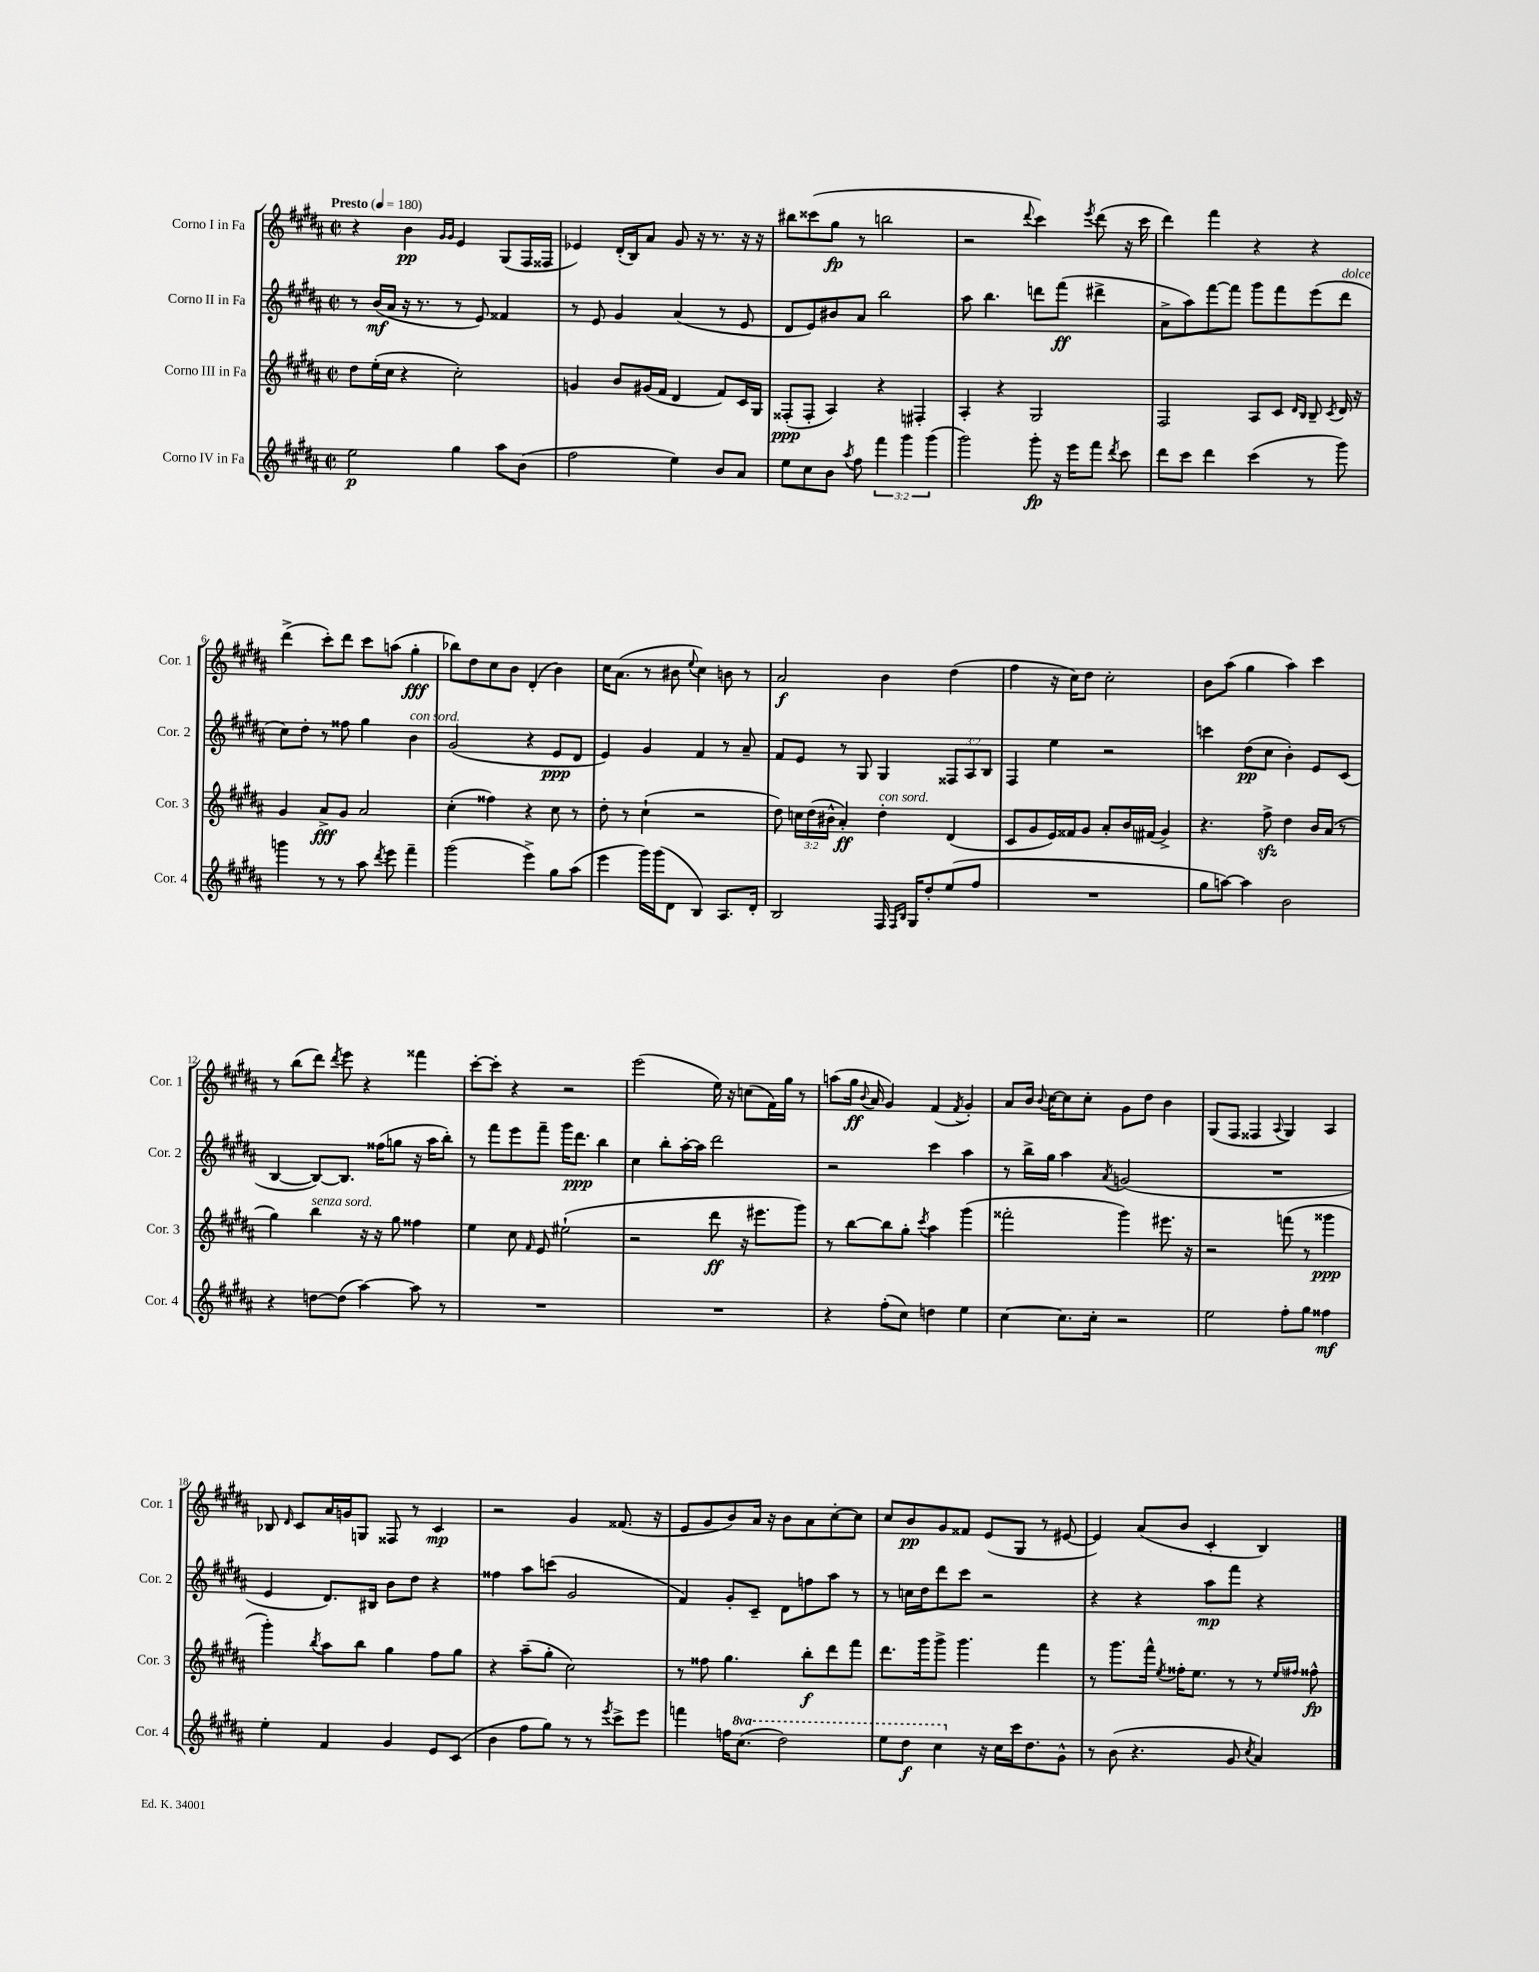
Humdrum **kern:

**kern	**dynam	**kern	**dynam	**kern	**dynam	**kern	**dynam
*part4	*part4	*part3	*part3	*part2	*part2	*part1	*part1
*staff4	*staff4	*staff3	*staff3	*staff2	*staff2	*staff1	*staff1
*I"Corno IV in Fa	*	*I"Corno III in Fa	*	*I"Corno II in Fa	*	*I"Corno I in Fa	*
*I'Cor. 4	*	*I'Cor. 3	*	*I'Cor. 2	*	*I'Cor. 1	*
*clefG2	*	*clefG2	*	*clefG2	*	*clefG2	*
*k[f#c#g#d#a#]	*	*k[f#c#g#d#a#]	*	*k[f#c#g#d#a#]	*	*k[f#c#g#d#a#]	*
*M2/2	*	*M2/2	*	*M2/2	*	*M2/2	*
*met(c|)	*	*met(c|)	*	*met(c|)	*	*met(c|)	*
*MM180	*	*MM180	*	*MM180	*	*MM180	*
=1	=1	=1	=1	=1	=1	=1	=1
!	!	!	!	!	!	!LO:TX:a:B:t=Presto	!
2ee\	p	8dd#\L	.	8r	.	4r	.
.	.	(16ee'\L	.	(16b/LL	mf	.	.
.	.	16cc#\JJ	.	16a#/JJ	.	.	.
.	.	4r	.	16r	.	4b\	pp
.	.	.	.	8.r	.	.	.
.	.	.	.	.	.	16qqg#/LL	.
.	.	.	.	.	.	16qqg#/JJ	.
4gg#\	.	2cc#'\)	.	8r	.	4e/	.
.	.	.	.	8e/)	.	.	.
8aa#\L	.	.	.	4f##X/	.	(8G#/L	.
(8b\J	.	.	.	.	.	16F#/L	.
.	.	.	.	.	.	16F##X/JJ	.
=2	=2	=2	=2	=2	=2	=2	=2
2ff#\	.	4gn/	.	8r	.	4e-X/)	.
.	.	.	.	8e/	.	.	.
.	.	8b/L	.	4g#/	.	(16d#'/LL	.
.	.	.	.	.	.	16B/J)	.
.	.	(16g#X/L	.	.	.	8a#/J	.
.	.	16f#/JJ	.	.	.	.	.
4ee\)	.	4d#/	.	(4a#/	.	8g#/	.
.	.	.	.	.	.	16r	.
.	.	.	.	.	.	8.r	.
8b/L	.	8f#/L)	.	8r	.	.	.
8a#/J	.	16c#/L	.	8e/	.	16r	.
.	.	16G#/JJ	.	.	.	16r	.
=3	=3	=3	=3	=3	=3	=3	=3
8ee\L	.	(8F##X'/L	ppp	8d#/L	.	8bb#X\L	.
8cc#\	.	8F##'/J	.	8e/)	.	(8ccc##X\	.
8b\J	.	4A#/)	.	8b#X/	.	8gg#\J	fp
8qaa#/	.	.	.	.	.	.	.
8ff#\	.	.	.	8a#/J	.	8r	.
6fff#\	.	4r	.	2bb\	.	2bbn\	.
6ggg#\	.	.	.	.	.	.	.
.	.	4F#X'/	.	.	.	.	.
(6ggg#\	.	.	.	.	.	.	.
=4	=4	=4	=4	=4	=4	=4	=4
2ggg#\)	.	4A#'/	.	8aa#\	.	2r	.
.	.	.	.	4.bb\	.	.	.
.	.	4r	.	.	.	.	.
.	.	.	.	.	.	8qqddd#/	.
8ggg#'\	fp	2G#/	.	8dddn\L	.	4ccc#\)	.
16r	.	.	.	(8fff#\J	ff	.	.
16eee\KL	.	.	.	.	.	.	.
.	.	.	.	.	.	8qeee/	.
8fff#\J	.	.	.	4ddd#X^\	.	(8ddd#\	.
8qddd#/	.	.	.	.	.	.	.
8ccc#\	.	.	.	.	.	16r	.
.	.	.	.	.	.	16ccc#\	.
=5	=5	=5	=5	=5	=5	=5	=5
8ddd#\L	.	2F#/	.	8a#^\L	.	4ddd#\)	.
8ccc#\J	.	.	.	8aa#\)	.	.	.
4ddd#\	.	.	.	[8fff#\	.	4fff#\	.
.	.	.	.	8fff#\J]	.	.	.
(4ccc#\	.	8A#/L	.	8ggg#\L	.	4r	.
.	.	8c#/J	.	8fff#\	.	.	.
.	.	16qqd#/LL	.	.	.	.	.
.	.	16qqB/JJ	.	.	.	.	.
8r	.	8B~/	.	(8eee\	.	4r	.
.	.	8qc#/	.	.	.	.	.
!	!	!	!	!LO:TX:a:i:t=dolce	!	!	!
8ggg#\)	.	16d#/	.	8ddd#\J	.	.	.
.	.	16r	.	.	.	.	.
!!LO:LB:g=z
=6	=6	=6	=6	=6	=6	=6	=6
4gggn\	.	4g#/	.	8cc#\L)	.	(4ddd#^\	.
.	.	.	.	8dd#'\J	.	.	.
8r	.	8a#^/L	fff	8r	.	8ccc#'\L)	.
8r	.	8g#/J	.	8ff##X\	.	8ddd#\J	.
8aa#\	.	2a#/	.	4gg#\	.	8ccc#\L	.
8qddd#/	.	.	.	.	.	.	.
8eee\	.	.	.	.	.	(8aan\J	.
!	!	!	!	!LO:TX:a:i:t=con sord.	!	!	!
4fff#~\	.	.	.	4b\	.	4gg#'\	fff
=7	=7	=7	=7	=7	=7	=7	=7
(2ggg#\	.	(4cc#'\	.	(2g#/	.	8bb-X\L)	.
.	.	.	.	.	.	8dd#\	.
.	.	4ff##X\)	.	.	.	8cc#\	.
.	.	.	.	.	.	8b\J	.
4eee^\)	.	4r	.	4r	.	(4d#'/	.
8gg#\L	.	8cc#\	.	8e/L	ppp	4b\)	.
(8aa#\J	.	8r	.	8d#/J	.	.	.
=8	=8	=8	=8	=8	=8	=8	=8
4eee\	.	8dd#'\	.	4e/)	.	16cc#\KL	.
.	.	.	.	.	.	(8.a#\J	.
.	.	8r	.	.	.	.	.
16ggg#\LL)	.	(4cc#`\	.	4g#/	.	8r	.
(16ggg#\J	.	.	.	.	.	.	.
8d#\J	.	.	.	.	.	8b#X\	.
.	.	.	.	.	.	8qqee/	.
4B/)	.	2r	.	4f#/	.	4cc#\)	.
8.A#/L	.	.	.	8r	.	8bn\	.
.	.	.	.	8a#~/	.	8r	.
16d#'/Jk	.	.	.	.	.	.	.
=9	=9	=9	=9	=9	=9	=9	=9
2B/	.	8dd#\)	.	8f#/L	.	2a#/	f
.	.	24ccn\LL	.	8e/J	.	.	.
.	.	(24dd#\	.	.	.	.	.
.	.	24b#X^^\JJ	.	.	.	.	.
.	.	4a#'/)	ff	8r	.	.	.
.	.	.	.	8G#/	.	.	.
!	!	!LO:TX:a:i:t=con sord.	!	!	!	!	!
16F#/	.	4dd#'\	.	4G#/	.	4b\	.
16qqF#/LL	.	.	.	.	.	.	.
16qqB/JJ	.	.	.	.	.	.	.
16G#/KL	.	.	.	.	.	.	.
8dd#'/	.	.	.	.	.	.	.
(8ee/	.	(4d#/	.	12F##X/L	.	(4dd#\	.
.	.	.	.	12A#/	.	.	.
8ff#/J	.	.	.	.	.	.	.
.	.	.	.	12B/J	.	.	.
=10	=10	=10	=10	=10	=10	=10	=10
1r	.	8c#/L	.	4F#/	.	4ff#\	.
.	.	8g#/	.	.	.	.	.
.	.	16e/L)	.	4ee\	.	16r	.
.	.	16f##X/J	.	.	.	16cc#\KL)	.
.	.	8g#/J	.	.	.	8dd#\J	.
.	.	8a#'/L	.	2r	.	2cc#'\	.
.	.	16b/L	.	.	.	.	.
.	.	(16f#X/JJ	.	.	.	.	.
.	.	4g#^/)	.	.	.	.	.
=11	=11	=11	=11	=11	=11	=11	=11
8gg#\L	.	4.r	.	4cccn\	.	8b\L	.
[8aan\J)	.	.	.	.	.	(8aa#\J	.
4aa\]	.	.	.	(8dd#\L	pp	4gg#\	.
.	.	8ff#zz^\	.	8cc#\J	.	.	.
2b\	.	4dd#\	.	4b'\)	.	4aa#\)	.
.	.	16b/LL	.	8e/L	.	4ccc#\	.
.	.	(16a#/JJ	.	.	.	.	.
.	.	8r	.	(8c#/J	.	.	.
!!LO:LB:g=z
=12	=12	=12	=12	=12	=12	=12	=12
4r	.	4gg#\)	.	[4B/	.	8r	.
.	.	.	.	.	.	(8bb\L	.
!	!	!LO:TX:a:i:t=senza sord.	!	!	!	!	!
[8ddn\L	.	4bb\	.	8B/L_)	.	8ddd#\J)	.
.	.	.	.	.	.	8qddd#/	.
(8dd\J]	.	.	.	8.B/J]	.	8eee\	.
[4aa#\)	.	16r	.	.	.	4r	.
.	.	16r	.	(16ff##X\KL	.	.	.
.	.	8gg#\	.	8ggn\J	.	.	.
8aa#\]	.	4ff##X\	.	16r	.	4fff##X\	.
.	.	.	.	16aa#\KL	.	.	.
8r	.	.	.	8bb'\J)	.	.	.
=13	=13	=13	=13	=13	=13	=13	=13
1r	.	4ee\	.	8r	.	[8ccc#'\L	.
.	.	.	.	8fff#\L	.	8ccc#'\J]	.
.	.	8cc#\	.	8eee\	.	4r	.
.	.	16qqf#/	.	.	.	.	.
.	.	8e/	.	8fff#~\J	.	.	.
.	.	(2ee#X`\	.	16ggg#\KL	.	2r	.
.	.	.	.	8.ddd#\J	ppp	.	.
.	.	.	.	4bb\	.	.	.
=14	=14	=14	=14	=14	=14	=14	=14
1r	.	2r	.	4cc#\	.	(2eee\	.
.	.	.	.	8bb'\L	.	.	.
.	.	.	.	[16aa#'\L	.	.	.
.	.	.	.	16aa#\JJ]	.	.	.
.	.	8ddd#\	ff	2ddd#\	.	16ee\)	.
.	.	.	.	.	.	16r	.
.	.	16r	.	.	.	(8ccn\L	.
.	.	8.eee#X\L	.	.	.	.	.
.	.	.	.	.	.	16f#\L)	.
.	.	.	.	.	.	16gg#\JJ	.
.	.	8ggg#\J)	.	.	.	8r	.
=15	=15	=15	=15	=15	=15	=15	=15
4r	.	8r	.	2r	.	(8aan\L	.
.	.	[8bb\L	.	.	.	16gg#\Jk	ff
.	.	.	.	.	.	8qqb/	.
.	.	.	.	.	.	16a#/	.
(8ff#'\L	.	8bb\]	.	.	.	4g#/)	.
8cc#\J)	.	8gg#'\J	.	.	.	.	.
.	.	8qccc#/	.	.	.	.	.
4ddn\	.	4aa#\	.	4ccc#\	.	(4f#/	.
.	.	.	.	.	.	8qf#/	.
4ee\	.	(4ggg#\	.	4aa#\	.	4g#'/)	.
=16	=16	=16	=16	=16	=16	=16	=16
[4cc#\	.	2fff##X'\	.	8r	.	8a#/L	.
.	.	.	.	16bb^\LL	.	16b/Jk	.
.	.	.	.	.	.	8qqb/	.
.	.	.	.	16gg#\JJ	.	[16cc#\KL	.
8.cc#\L]	.	.	.	4aa#\	.	8cc#\]	.
.	.	.	.	.	.	8cc#'\J	.
16cc#'\Jk	.	.	.	.	.	.	.
.	.	.	.	8qa#/	.	.	.
2r	.	4ggg#\)	.	(2gn/	.	8g#\L	.
.	.	.	.	.	.	8dd#\J	.
.	.	8.eee#X\	.	.	.	4b\	.
.	.	16r	.	.	.	.	.
=17	=17	=17	=17	=17	=17	=17	=17
2ee\	.	2r	.	1r	.	(8G#/L	.
.	.	.	.	.	.	8F#/J	.
.	.	.	.	.	.	4F##X/	.
.	.	.	.	.	.	8qqA#/	.
8ff#'\L	.	(8fffn\	.	.	.	4G#/)	.
8gg#\J	.	8r	.	.	.	.	.
4ff##X\	mf	4ggg##X\	ppp	.	.	4A#/	.
!!LO:LB:g=z
=18	=18	=18	=18	=18	=18	=18	=18
4ee'\	.	4ggg#'\)	.	4e/	.	8B-X/	.
.	.	.	.	.	.	16qqd#/	.
.	.	.	.	.	.	8c#/L	.
.	.	8qbb/	.	.	.	.	.
4f#/	.	8aa#\L	.	8.d#/L)	.	16a#/L	.
.	.	.	.	.	.	16gn/J	.
.	.	8bb\J	.	.	.	8Gn/J	.
.	.	.	.	16B#X/Jk	.	.	.
4g#/	.	4gg#\	.	8b\L	.	8F##X/	.
.	.	.	.	8dd#\J	.	8r	.
8e/L	.	8ff#\L	.	4r	.	4c#/	mp
(8c#/J	.	8gg#\J	.	.	.	.	.
=19	=19	=19	=19	=19	=19	=19	=19
4b\	.	4r	.	4ff##X\	.	2r	.
8ff#\L	.	(8aa#~\L	.	8aa#\L	.	.	.
8gg#\J)	.	8gg#'\J	.	(8cccn\J	.	.	.
8r	.	2cc#\)	.	2g#/	.	4g#/	.
8r	.	.	.	.	.	.	.
8qeee/	.	.	.	.	.	.	.
8ccc#^\L	.	.	.	.	.	(8.f##X/	.
8eee\J	.	.	.	.	.	.	.
.	.	.	.	.	.	16r	.
=20	=20	=20	=20	=20	=20	=20	=20
4fffn\	.	8r	.	4f#/)	.	8e/L	.
.	.	8ff##X\	.	.	.	8g#/	.
16ffn\KL	.	4.gg#\	.	8g#'/L	.	8b/)	.
*8va	*	*	*	*	*	*	*
(8.ccc#\J	.	.	.	.	.	.	.
.	.	.	.	8c#~/J	.	16a#/Jk	.
.	.	.	.	.	.	16r	.
2ddd#\)	.	.	.	8d#\L	.	8b\L	.
.	.	8bb'\L	f	8ffn\	.	8a#\	.
.	.	8ddd#\	.	8aa#\J	.	[8cc#'\	.
.	.	8fff#\J	.	8r	.	8cc#\J]	.
=21	=21	=21	=21	=21	=21	=21	=21
8eee\L	.	8.ddd#\L	.	8r	.	8cc#/L	.
8ddd#\J	f	.	.	16ccn\LL	.	8b/	pp
.	.	16ggg#\k	.	16dd#\J	.	.	.
4ccc#\	.	8ggg#^\J	.	8ddd#\	.	8g#/	.
.	.	4.ggg#\	.	8ccc#\J	.	8f##X/J	.
*X8va	*	*	*	*	*	*	*
16r	.	.	.	2r	.	(8e/L	.
16cc#\LL	.	.	.	.	.	.	.
16ccc#\J	.	.	.	.	.	8G#/J	.
8.dd#\	.	.	.	.	.	.	.
.	.	4fff#\	.	.	.	8r	.
8g#^^\J	.	.	.	.	.	[8e#X/	.
=22	=22	=22	=22	=22	=22	=22	=22
8r	.	8r	.	4r	.	4e#/])	.
(8b\	.	8.ggg#\L	.	.	.	.	.
4.r	.	.	.	4r	.	(8a#/L	.
.	.	16fff#^^\Jk	.	.	.	.	.
.	.	8qee/	.	.	.	.	.
.	.	16ff##X'\KL	.	.	.	8b/J	.
.	.	8.ee\J	.	.	.	.	.
.	.	.	.	8aa#\L	mp	4c#'/	.
8g#/	.	8r	.	8fff#\J	.	.	.
8qcc#/	.	.	.	.	.	.	.
4a#/)	.	8r	.	4r	.	4B/)	.
.	.	16qqee/LL	.	.	.	.	.
.	.	16qqff#X/JJ	.	.	.	.	.
.	.	8ff##X^^\	fp	.	.	.	.
==	==	==	==	==	==	==	==
*-	*-	*-	*-	*-	*-	*-	*-
